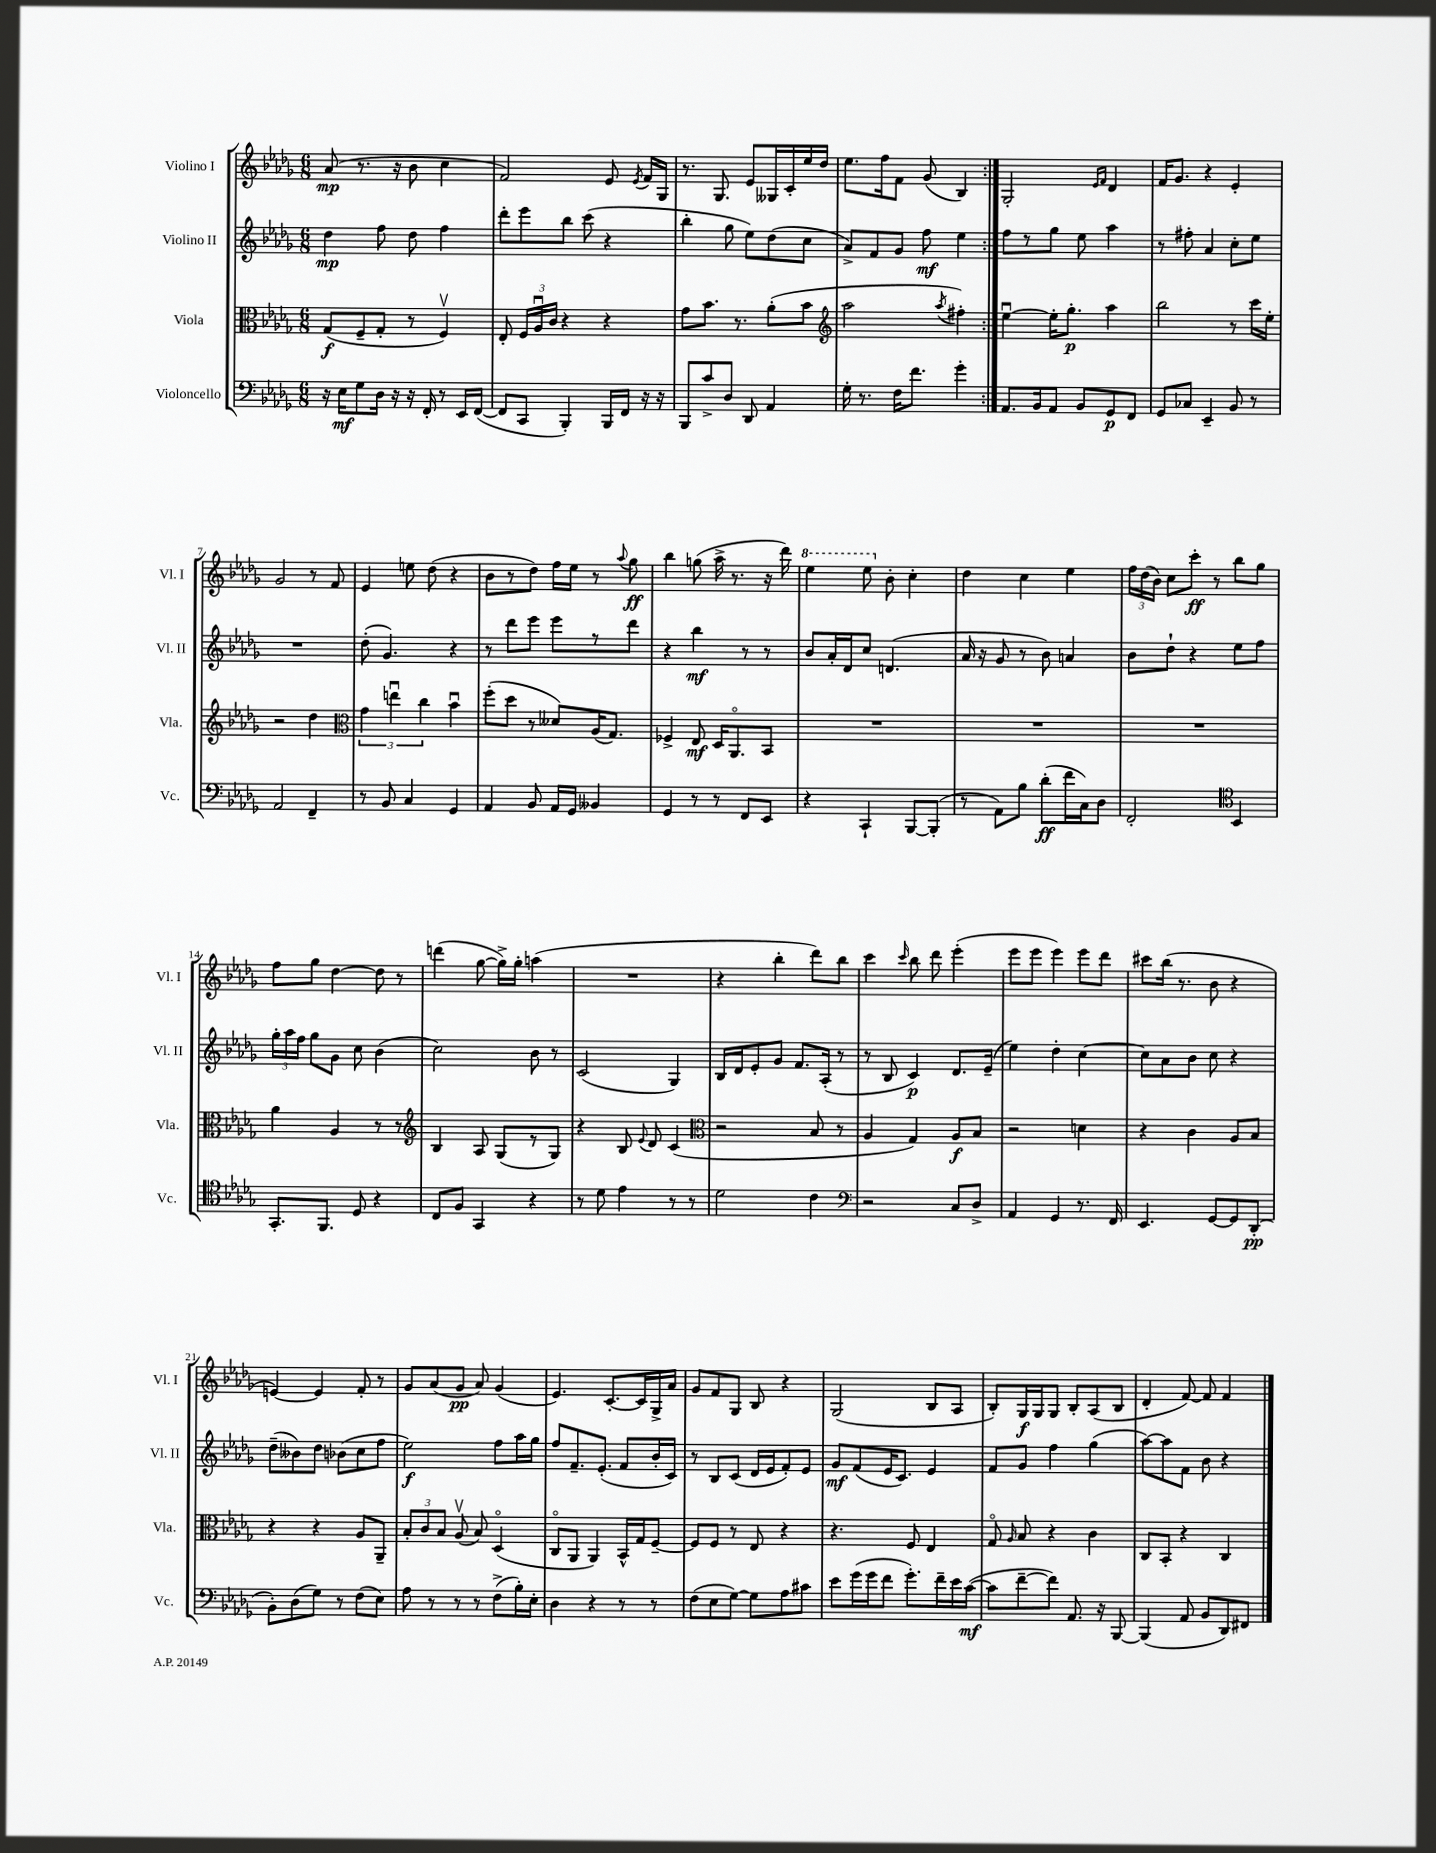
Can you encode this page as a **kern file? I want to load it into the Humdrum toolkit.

**kern	**kern	**kern	**kern
*staff4	*staff3	*staff2	*staff1
*clefF4	*clefC3	*clefG2	*clefG2
*k[b-e-a-d-g-]	*k[b-e-a-d-g-]	*k[b-e-a-d-g-]	*k[b-e-a-d-g-]
*M6/8	*M6/8	*M6/8	*M6/8
16r	(8G-/L	4dd-\	(8a-/
16E-\LK	.	.	.
8G-\	8F~/	.	8.r
16D-\Jk	8G-'/J	8ff\	.
16r	.	.	16r
16r	8r	8dd-\	8b-\
16FF'/	.	.	.
8r	4Fv/)	4ff\	4cc\
16EE-/LL	.	.	.
([16FF/JJ	.	.	.
=	=	=	=
8FF/]L	8E-'/	8ddd-'\L	2f/)
8CC/J	24F/LL	8eee-\	.
.	24A-u/	.	.
.	24c/JJ	.	.
4BBB-'/)	4r	8bb-\J	.
.	.	(8ccc\	.
16BBB-/LL	4r	4r	8e-/
16FF/JJ	.	.	.
.	.	.	8qe-/
16r	.	.	16f/LL
16r	.	.	16G-/JJ
=	=	=	=
8BBB-/L	8g-\L	4bb-'\	8.r
8c^/	8.b-\J	.	.
.	.	.	8.G-/
8D-/J	.	8gg-\	.
.	8.r	.	.
8DD-/	.	8ee-\L)	8e-/L
4AA-/	(8a-'\L	(8dd-\	16G--/L
.	.	.	16c'/
.	8b-\J	8cc\J	16ee-/
.	.	.	16dd-/JJ
=	=	=	=
*	*clefG2	*	*
16G-'\	2aa-\	8a-^/L)	8.ee-\L
8.r	.	.	.
.	.	8f/	.
.	.	.	16ff\k
16F\LK	.	8g-/J	8f\J
8.f\J	.	.	.
.	.	8ff\	(8g-/
.	8qaa-/	.	.
4g-'\	4ff#'\)	4ee-\	4B-/)
=:|!	=:|!	=:|!	=:|!
8.AA-/L	[4ee-u\	8ff\L	2G-'/
.	.	8r	.
16BB-/k	.	.	.
8AA-/J	16ee-'\]LK	8gg-\J	.
.	8.gg-'\J	.	.
8BB-/L	.	8ee-\	.
.	.	.	16qqe-/LL
.	.	.	16qqf/JJ
8GG-/	4aa-\	4aa-\	4d-/
8FF/J	.	.	.
=	=	=	=
8GG-/L	2bb-\	8r	16f/LK
.	.	.	8.g-/J
8C-/J	.	8ff#'\	.
4EE-~/	.	4a-/	4r
8BB-/	8r	8cc'\L	4e-'/
8r	16ccc\LL	8ee-\J	.
.	16ee-'\JJ	.	.
=	=	=	=
2AA-/	2r	2.r	2g-/
4FF~/	4dd-\	.	8r
.	.	.	8f/
=	=	=	=
*	*clefC3	*	*
8r	6g-\	(8dd-'\	4e-/
8BB-/	.	4.g-/)	.
.	6eeu\	.	.
4C/	.	.	8ee\
.	6cc\	.	.
.	.	.	(8dd-\
4GG-/	4b-u\	4r	4r
=	=	=	=
4AA-/	(8ff'\L	8r	8b-\L
.	8dd-\J	8ddd-\L	8r
8BB-/	8r	8eee-\J	8dd-\J)
16AA-/LL	8d--/L)	8eee-\L	16ff\LL
16GG-/JJ	.	.	16ee-\JJ
4BB--/	(16A-/K	8r	8r
.	8.G-/J)	.	.
.	.	.	8qqaa-/
.	.	8ddd-\J	8gg-\
=	=	=	=
4GG-/	4F-^/	4r	4bb-\
8r	8E-/	4bb-\	(8gg\
8r	16D-/LK	.	16aa-^\
.	8.AA-o/	.	8.r
8FF/L	.	8r	.
8EE-/J	8BB-/J	8r	16r
.	.	.	16ddd-\)
=	=	=	=
4r	2.r	8b-/L	4eee-\
.	.	16a-'/L	.
.	.	16d-/J	.
4CC`/	.	8cc/J	8eee-\
.	.	(4.d/	8b-'\
[8BBB-/L	.	.	4cc'\
(8BBB-'/]J	.	.	.
=	=	=	=
8r	2.r	16a-/	4dd-\
.	.	16r	.
8AA-\L)	.	8g-/	.
8B-\J	.	8r	4cc\
(8d-'\L	.	8b-\)	.
16f\L	.	4a/	4ee-\
16C\J)	.	.	.
8D-\J	.	.	.
=	=	=	=
2FF'/	2.r	8b-\L	24ff\LL
.	.	.	(24dd-\
.	.	.	24b-\JJ)
.	.	8dd-`\J	8cc\L
.	.	4r	8ccc'\J
.	.	.	8r
*clefC4	*	*	*
4BB-/	.	8ee-\L	8bb-\L
.	.	8ff\J	8gg-\J
=	=	=	=
8.GG-'/L	4a-\	24gg-'\LL	8ff\L
.	.	24aa-\	.
.	.	24ff\JJ	.
.	.	8gg-\L	8gg-\J
8.FF/J	.	.	.
.	4A-/	8g-\J	[4dd-\
8D-/	.	8cc\	.
4r	8r	(4b-\	8dd-\]
.	8r	.	8r
=	=	=	=
*	*clefG2	*	*
8C/L	4B-/	2cc\)	(4ddd\
8F/J	.	.	.
4GG-/	8A-/	.	[8gg-\
.	(8G-/L	.	16gg-^\]LL)
.	.	.	16gg-'\JJ
4r	8r	8b-\	(4aa\
.	8G-/J)	8r	.
=	=	=	=
8r	4r	(2c/	2.r
8d-\	.	.	.
4e-\	8B-/	.	.
.	8qqe-/	.	.
.	8d-/	.	.
8r	(4c/	4G-/)	.
8r	.	.	.
=	=	=	=
*	*clefC3	*	*
2d-\	2r	16B-/LL	4r
.	.	16d-/J	.
.	.	8e-'/	.
.	.	8g-/J	4bb-'\
.	.	8.f/L	.
4c\	8B-/	.	8ddd-\L)
.	.	(16A-'/Jk	.
.	8r	8r	8bb-\J
=	=	=	=
*clefF4	*	*	*
2r	4A-/	8r	4ccc\
.	.	8B-/	.
.	.	.	16qqccc/
.	4G-/)	4c/)	8bb-\
.	.	.	8ddd-\
8C/L	8A-/L	8.d-/L	(4eee-'\
8D-^/J	8B-/J	.	.
.	.	(16e-~/Jk	.
=	=	=	=
4AA-/	2r	4ee-\)	8eee-\L
.	.	.	8eee-\J
4GG-/	.	4dd-'\	4eee-\)
8.r	4d\	[4cc\	8eee-\L
.	.	.	8ddd-\J
16FF/	.	.	.
=	=	=	=
4.EE-/	4r	8cc\]L	8ccc#\L
.	.	8a-\	(16bb-\Jk
.	.	.	8.r
.	4c\	8b-\J	.
[8GG-/L	.	8cc\	8b-\
8GG-/]	8A-/L	4r	4r
(8DD-'/J	8B-/J	.	.
=	=	=	=
8BB-'\L)	4r	(8dd-~\L	[4e/)
(8D-\	.	8b--\)	.
8G-\J)	4r	8dd-\J	4e/]
8r	.	(8b-\L	.
(8F\L	8A-/L	8cc\	8f'/
8E-\J)	8AA-~/J	8ff\J	8r
=	=	=	=
8A-\	12B-'/L	2ee-\)	8g-/L
.	12c/	.	.
8r	.	.	(8a-/
.	12B-/J	.	.
8r	(8A-v/	.	8g-/J
8r	8B-/)	.	8a-/)
(8F^\L	(4D-o/	8ff\L	(4g-/
16B-'\L)	.	16aa-\L	.
16E-'\JJ	.	16gg-\JJ	.
=	=	=	=
4D-\	8Co/L	8ff/L	4.e-/)
.	8AA-/J	8.f~/	.
4r	4AA-/)	.	.
.	.	(8.e-'/J	.
.	.	.	[8.c'/L
8r	16BB-^^/LL	8f/L	.
.	16G-/J	.	16c/]L
8r	[8F~/J	16b-'/L	16G-^/
.	.	16c/JJ)	16a-/JJ
=	=	=	=
(8F\L	8F/]L	8r	8g-/L
8E-\	8F/J	8B-/L	8f/
[8G-\J)	8r	(8c/J	8G-/J
8G-\]L	8E-/	16d-/LL	8B-/
.	.	16e-/J	.
8A-\	4r	8f'/)	4r
8c#\J	.	8e-/J	.
=	=	=	=
8e-\L	4.r	8g-/L	(2G-/
(16g-\L	.	(8f/	.
16g-\J	.	.	.
8f\J	.	16e-/K	.
.	.	8.c/J)	.
8.g-'\L)	8F/	.	.
.	4E-/	4e-/	8B-/L
16f~\L	.	.	.
16e-\	.	.	8A-/J
([16c\JJ	.	.	.
=	=	=	=
8c\]L	8G-o/	8f/L	8B-'/L)
.	16qqA-/	.	.
[8f~\	8B-/	8g-/J	16G-/L
.	.	.	16G-/J
8f\]J)	4r	4ff\	8G-/J
8.AA-/	.	.	8B-'/L
.	4c\	(4gg-\	(8A-/
16r	.	.	.
[8BBB-/	.	.	8B-/J
=	=	=	=
(4BBB-/]	8C/L	[8aa-\L)	4d-'/
.	8BB-'/J	8aa-\]	.
8AA-/	4r	8f\J	[8f/)
8BB-/L	.	8b-\	8f/]
8DD-/)	4C/	4r	4f/
8FF#/J	.	.	.
==	==	==	==
*-	*-	*-	*-
